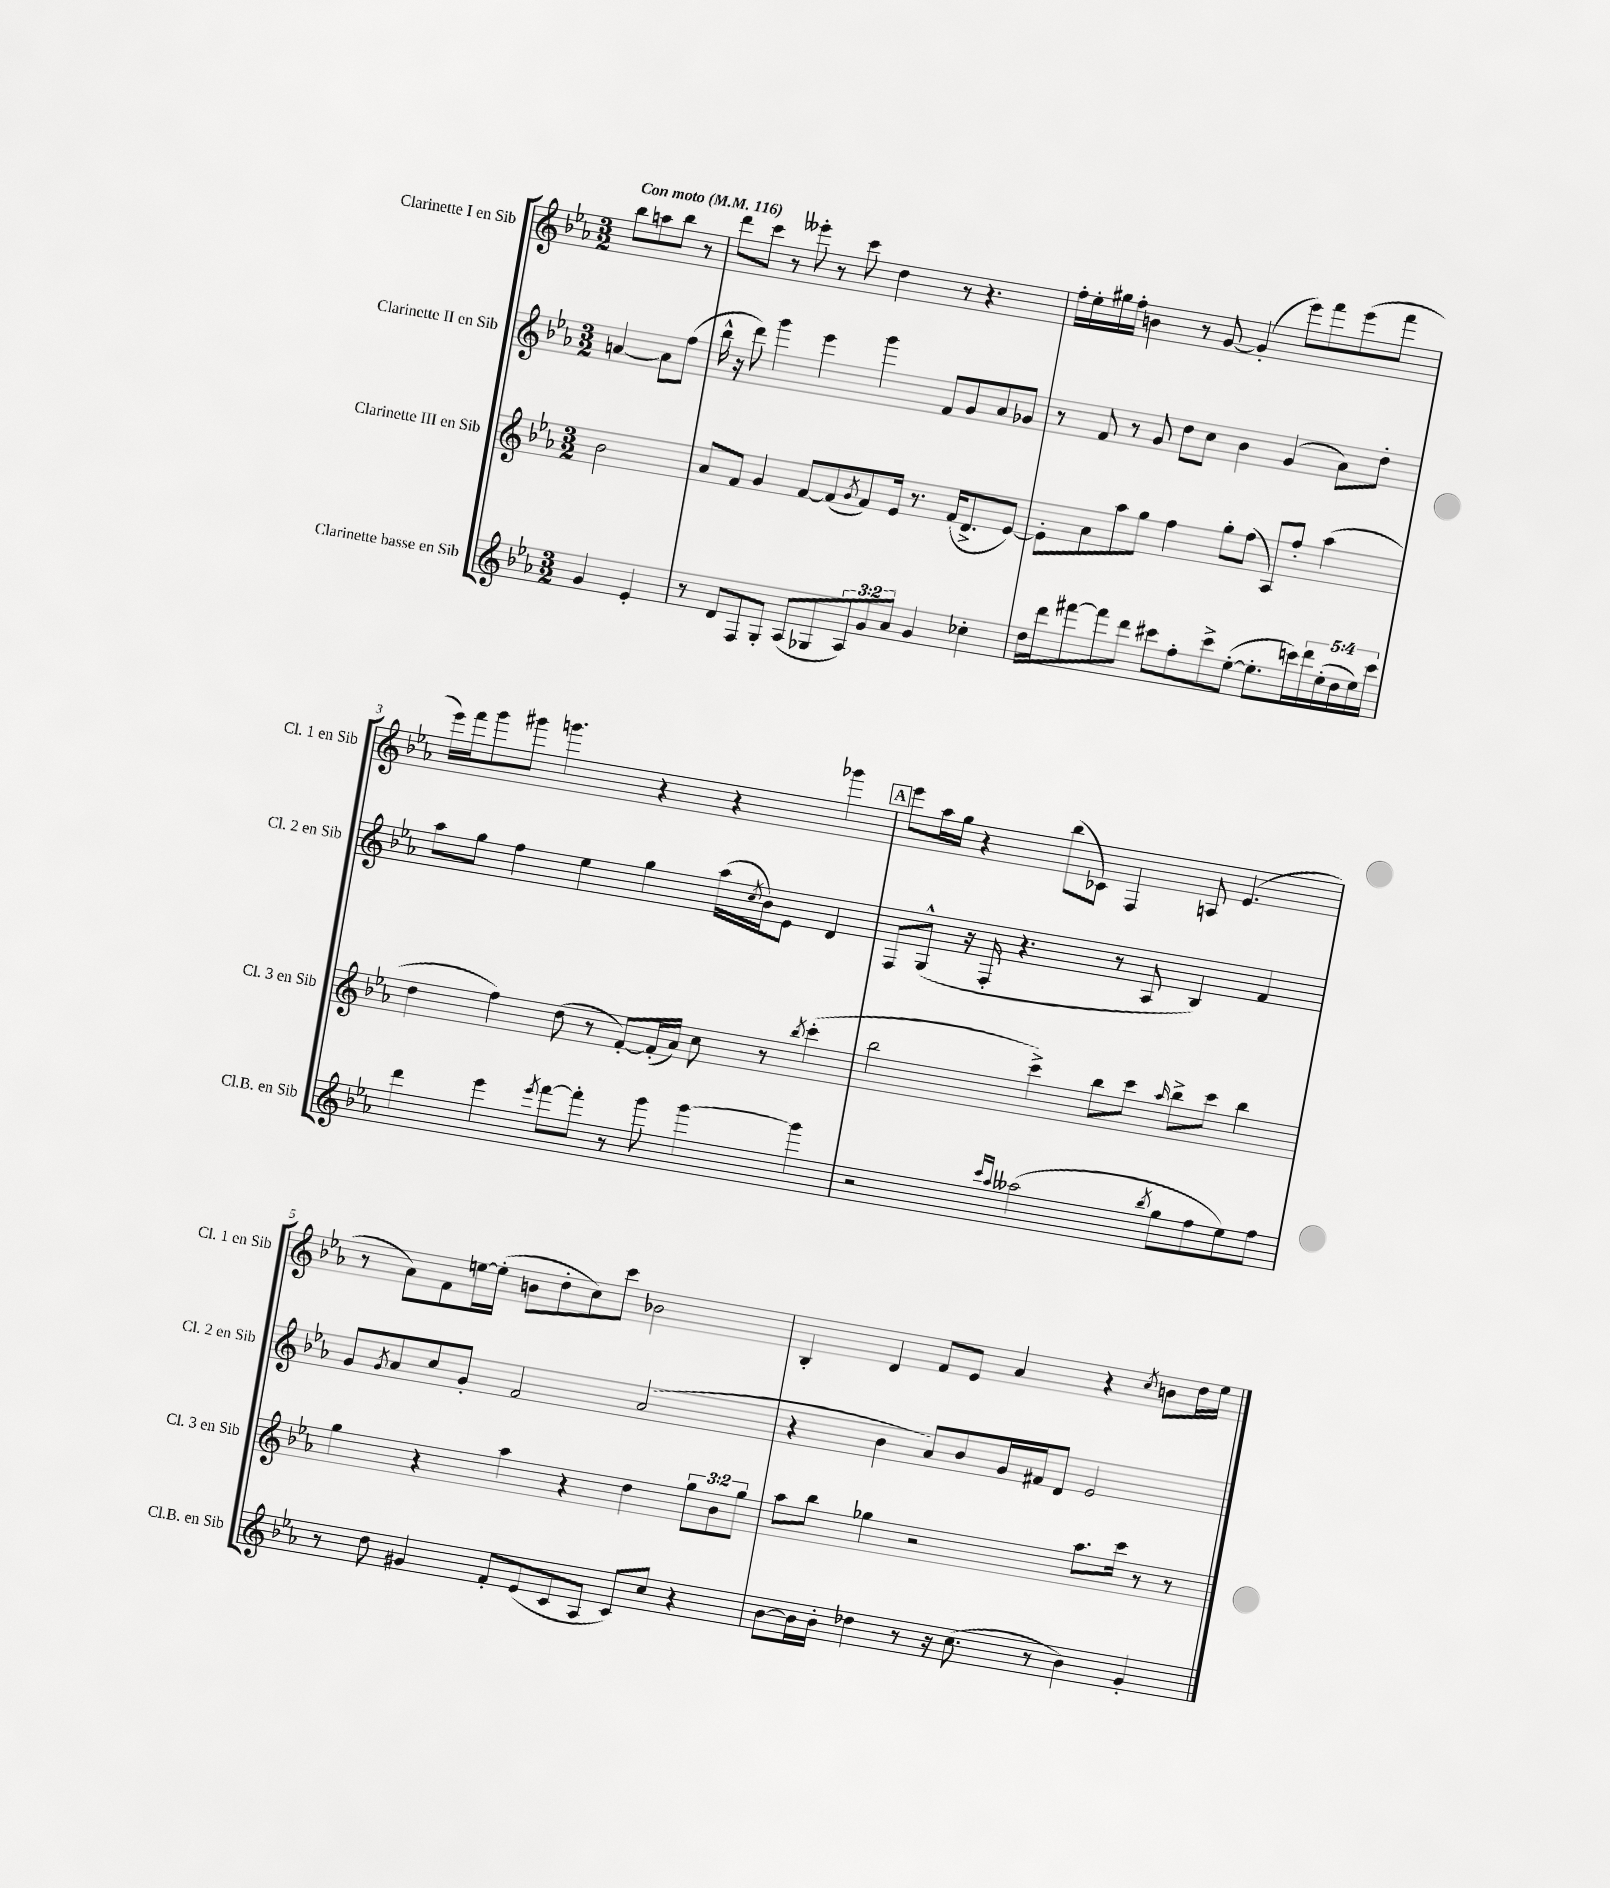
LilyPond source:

<<
\new StaffGroup <<
\new Staff = "s0" \with { instrumentName = "Clarinette I en Sib" shortInstrumentName = "Cl. 1 en Sib" } {
    \clef treble \key ees \major \numericTimeSignature \time 3/2 \partial 2 \tempo "Con moto" 4 = 116
    bes''8 a''8 bes''8 r8 |
    d'''8 c'''8 r8 eeses'''8-. r8 c'''8 d''4 r8 r4. |
    f''16-. ees''16-. gis''16 f''16-. b'4 r8 g'8~ g'4-.( ees'''8) f'''8 ees'''8( f'''8 |
    ees'''16) f'''16 g'''8 gis'''8 g'''4. r4 r4 ges'''4 |
    \mark \markup { \box "A" } ees'''8 aes''16 g''16 r4 bes''8( ces'8) f4 a8 ees'4.( |
    r8 aes'8) f'8 e''16~ e''16-.( b'8 d''8-. c''8) c'''8 bes'2 |
    bes4-. d'4 f'8 ees'8 aes'4 r4 \acciaccatura { c''8 } b'8 d''16 ees''16 \bar "|." |
}
\new Staff = "s1" \with { instrumentName = "Clarinette II en Sib" shortInstrumentName = "Cl. 2 en Sib" } {
    \clef treble \key ees \major \numericTimeSignature \time 3/2 \partial 2
    a'4~ a'8 f''8( |
    bes''16-^ r16 d'''8) g'''4 ees'''4 g'''4 f'8 g'8 aes'8 ges'8 |
    r8 f'8 r8 g'8 d''8 c''8 bes'4 g'4( aes'8) d''8-. |
    aes''8 g''8 f''4 ees''4 g''4 aes''16( \acciaccatura { c''8 } bes'16) ees'8 d'4 |
    \mark \markup { \box "A" } f8 g8-^( r16 f16-. r4. r8 aes8 bes4) f'4 |
    g'8 \acciaccatura { g'8 } aes'8 c''8 g'8-. f'2 aes'2( |
    r4 bes'4 aes'8) bes'8 g'16 fis'16 d'8 ees'2 \bar "|." |
}
\new Staff = "s2" \with { instrumentName = "Clarinette III en Sib" shortInstrumentName = "Cl. 3 en Sib" } {
    \clef treble \key ees \major \numericTimeSignature \time 3/2 \override Staff.TupletNumber.text = #tuplet-number::calc-fraction-text \partial 2
    bes'2 |
    aes'8 f'8 g'4 f'8~ f'8( \acciaccatura { g'8 } f'8) ees'16 r8. f'16( d'8.-> ees'8~) |
    ees'8-. aes'8 aes''8 g''8 f''4 g''8-. f''8( aes8) f''8-. aes''4( |
    d''4 f''4) d''8( r8 f'8~-.) f'16-.( aes'16) c''8 r8 \acciaccatura { bes''8 } c'''4-.( |
    \mark \markup { \box "A" } bes''2 c'''4->) bes''8 c'''8 \grace { aes''16 } bes''8-> c'''8 bes''4 |
    g''4 r4 aes''4 r4 d''4 \tuplet 3/2 { g''8 bes'8 g''8 } |
    aes''8 bes''8 ges''4 r2 aes''8. c'''16 r8 r8 \bar "|." |
}
\new Staff = "s3" \with { instrumentName = "Clarinette basse en Sib" shortInstrumentName = "Cl.B. en Sib" } {
    \clef treble \key ees \major \numericTimeSignature \time 3/2 \override Staff.TupletNumber.text = #tuplet-number::calc-fraction-text \partial 2
    g'4 ees'4-. |
    r8 d'8 f8 g8-. aes8( ges8 \tuplet 3/2 { aes8) g'8 aes'8 } g'4 ces''4-. |
    d''16 d'''16 fis'''8~ fis'''8 d'''8 cis'''8 f''8-. cis'''8-> ees''8~-.( ees''8.-. c'''16) \tuplet 5/4 { d'''16 ees''16-.( d''16 ees''16) c'''16 } |
    d'''4 ees'''4 \acciaccatura { ees'''8 } f'''8~ f'''8-. r8 g'''8 g'''4~ g'''4 |
    \mark \markup { \box "A" } r2 \grace { c'''16 aes''16 } aeses''2( \acciaccatura { bes''8 } g''8 f''8 ees''8) f''8 |
    r8 d''8 gis'4 f'8-. ees'8( c'8 aes8 c'8) c''8 r4 |
    bes'8~ bes'16 bes'16-. des''4 r8 r16 c''8.( r8 bes'4) g'4-. \bar "|." |
}
>>
>>
